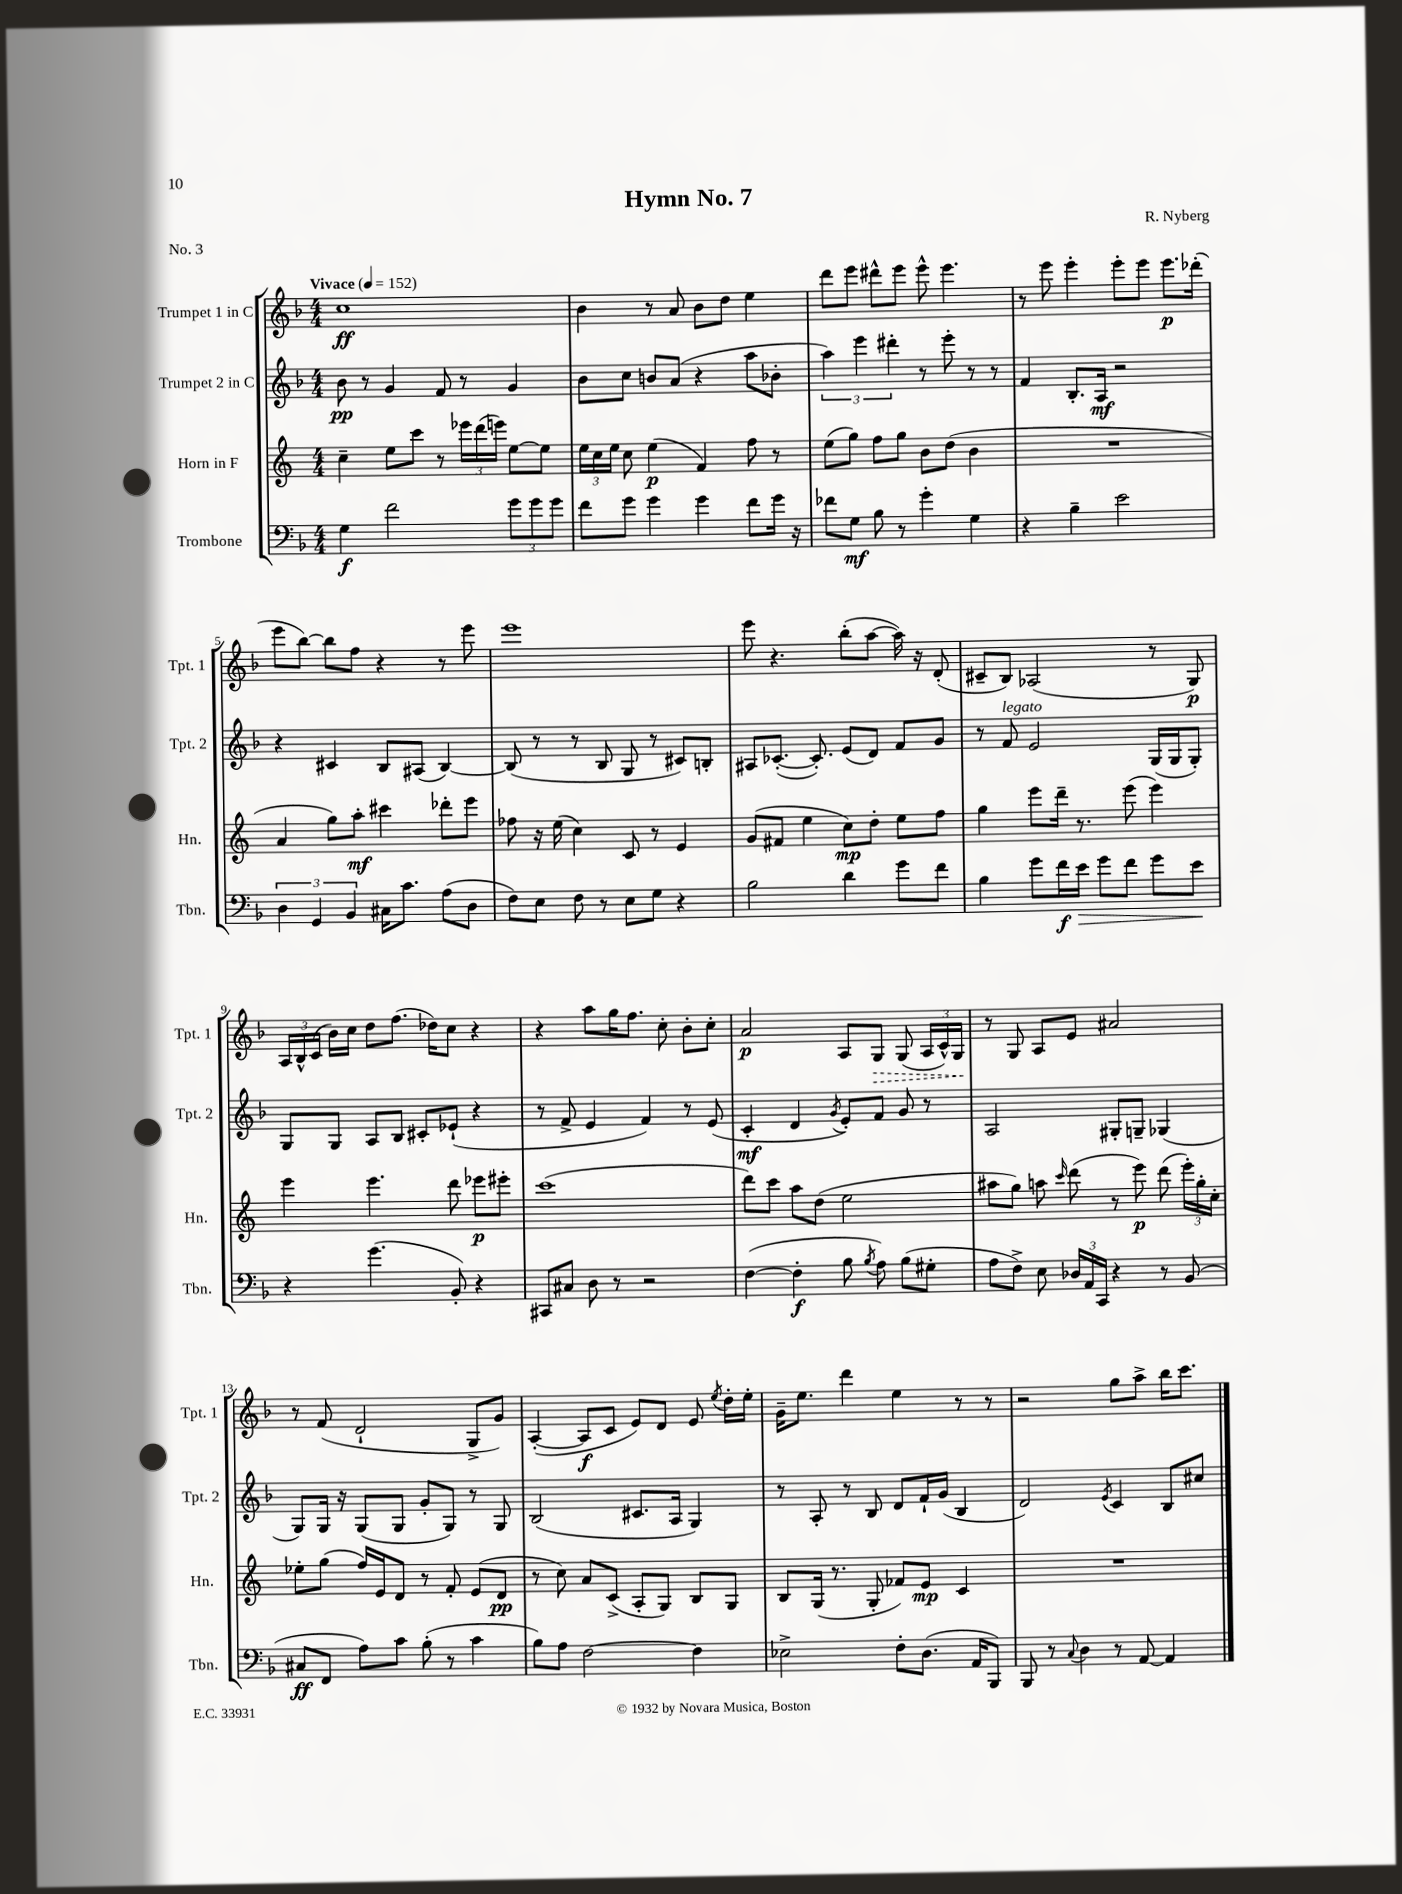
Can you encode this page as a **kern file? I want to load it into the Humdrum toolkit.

**kern	**kern	**kern	**kern
*staff4	*staff3	*staff2	*staff1
*clefF4	*clefG2	*clefG2	*clefG2
*k[b-]	*k[]	*k[b-]	*k[b-]
*M4/4	*M4/4	*M4/4	*M4/4
*MM152	*MM152	*MM152	*MM152
4G	4cc~	8b-	1cc
.	.	8r	.
2f	8ee	4g	.
.	8ccc	.	.
.	8r	8f	.
.	24eee-	8r	.
.	(24ddd	.	.
.	24eee)	.	.
12g	[8ee	4g	.
12g	.	.	.
.	8ee]	.	.
12g	.	.	.
=	=	=	=
8f	24ee	8b-	4b-
.	24cc	.	.
.	24ee	.	.
8g	8cc	8cc	.
4g	(4ee	8b	8r
.	.	(8a	8a
4g	4f)	4r	8b-
.	.	.	8dd
8f	8ff	8aa	4ee
16g	8r	8b-'	.
16r	.	.	.
=	=	=	=
8f-	(8ee	6aa)	8ddd
8G	8gg)	.	8eee
.	.	6eee	.
8B-	8ff	.	8ddd#^^
.	.	6ddd#'	.
8r	8gg	.	8eee
4g'	8b	8r	8eee^^
.	(8dd	8eee'	4.eee
4G	4b	8r	.
.	.	8r	.
=	=	=	=
4r	1r	4f	8r
.	.	.	8eee
4B-~	.	8.B-'	4eee'
.	.	16A	.
2e	.	2r	8eee'
.	.	.	8eee
.	.	.	8.eee
.	.	.	(16ddd-'
=	=	=	=
6D	4a	4r	8eee
.	.	.	[8bb-)
6GG	.	.	.
.	8gg)	4c#	8bb-]
6BB-	.	.	.
.	8aa'	.	8ff
16C#	4ccc#	8B-	4r
8.c	.	.	.
.	.	(8A#	.
(8A	8ddd-'	[4B-)	8r
8D	8eee	.	8eee
=	=	=	=
8F)	8ff-	(8B-]	1eee
8E	16r	8r	.
.	(16ee	.	.
8F	4cc)	8r	.
8r	.	8B-	.
8E	8c	8G	.
8G	8r	8r	.
4r	4e	8c#)	.
.	.	8B'	.
=	=	=	=
2B-	(8g	8A#	8eee
.	8f#	([8.c-'	4.r
.	4ee	.	.
.	.	8.c-'])	.
4d	8cc)	(8e	(8bb-'
.	8dd'	8d)	[8aa
8g	8ee	8f	16aa])
.	.	.	16r
8f	8ff	8g	(8d'
=	=	=	=
4B-	4gg	8r	8c#~
.	.	8f	8B-)
8g	8eee	2e	(2A-
16f	16ddd~	.	.
16e	8.r	.	.
8g	.	.	.
8f	(8eee	.	.
8g	4eee)	(16G	8r
.	.	16G	.
8e	.	8G')	8G)
=	=	=	=
4r	4eee	8G	24A
.	.	.	24B-^^
.	.	.	(24c
.	.	8G	16b-)
.	.	.	16cc
(4.g	4.eee	8A	8dd
.	.	8B-	(8.ff
.	.	8c#'	.
.	.	.	16dd-)
8BB-')	8ddd	(8e-`	8cc
4r	8eee-	4r	4r
.	8eee#'	.	.
=	=	=	=
8CC#	(1ccc	8r	4r
8C#	.	8f^	.
8D	.	4e	8aa
8r	.	.	16gg
.	.	.	8.ff
2r	.	4f)	.
.	.	.	8cc'
.	.	8r	8b-'
.	.	(8e	8cc'
=	=	=	=
([4F	8ddd)	4c'	2a
.	8ccc	.	.
4F']	8aa	4d	.
.	(8dd	.	.
.	.	8qg	.
8B-	2ee	8e')	8A
8qB-	.	.	.
8A)	.	8f	8G
(8B-	.	8g	(8G
8G#'	.	8r	24A
.	.	.	24c^^)
.	.	.	24G
=	=	=	=
8A	8aa#	2A	8r
8F^)	8gg)	.	8G
8E	8aa	.	8A
.	16qqccc	.	.
24D-	(8ddd	.	8e
24AA	.	.	.
24CC	.	.	.
4r	8r	8G#'	2a#
.	8eee)	8G~	.
8r	(8ddd	(4G-	.
(8BB-	24eee')	.	.
.	24gg'	.	.
.	24cc'	.	.
=	=	=	=
8C#	8ee-'	8G)	8r
8FF	(8gg	16G	(8f
.	.	16r	.
8A)	16ff)	(8G	2d`
.	16e	.	.
8c	8d	8G	.
(8B-'	8r	8g'	.
8r	8f'	8G)	.
4c	(8e	8r	8G^
.	8d	8G	8g)
=	=	=	=
8B-)	8r	(2B-	([4A'
8A	8cc)	.	.
[2F	8a	.	8A]
.	(8c^	.	8c
.	8A'	8.c#	8e)
.	8G)	.	8d
.	.	16A	.
4F]	8B	4G)	8e
.	.	.	8qee
.	8G	.	16dd'
.	.	.	16ee'
=	=	=	=
2E-^	8B	8r	16g~
.	.	.	8.ee
.	(16G	8A'	.
.	8.r	.	.
.	.	8r	4ddd
.	8G'	8B-	.
8F'	8f-)	8d	4ee
(8.D	8e	16f`	.
.	.	(16g	.
.	4c	4B-	8r
16AA	.	.	.
8BBB-)	.	.	8r
=	=	=	=
8BBB-	1r	2d)	2r
8r	.	.	.
8qqC	.	.	.
4D	.	.	.
.	.	8qe	.
8r	.	4c	8gg
[8AA	.	.	8aa^
4AA]	.	8B-	16bb-
.	.	.	8.ccc
.	.	8cc#	.
==	==	==	==
*-	*-	*-	*-
